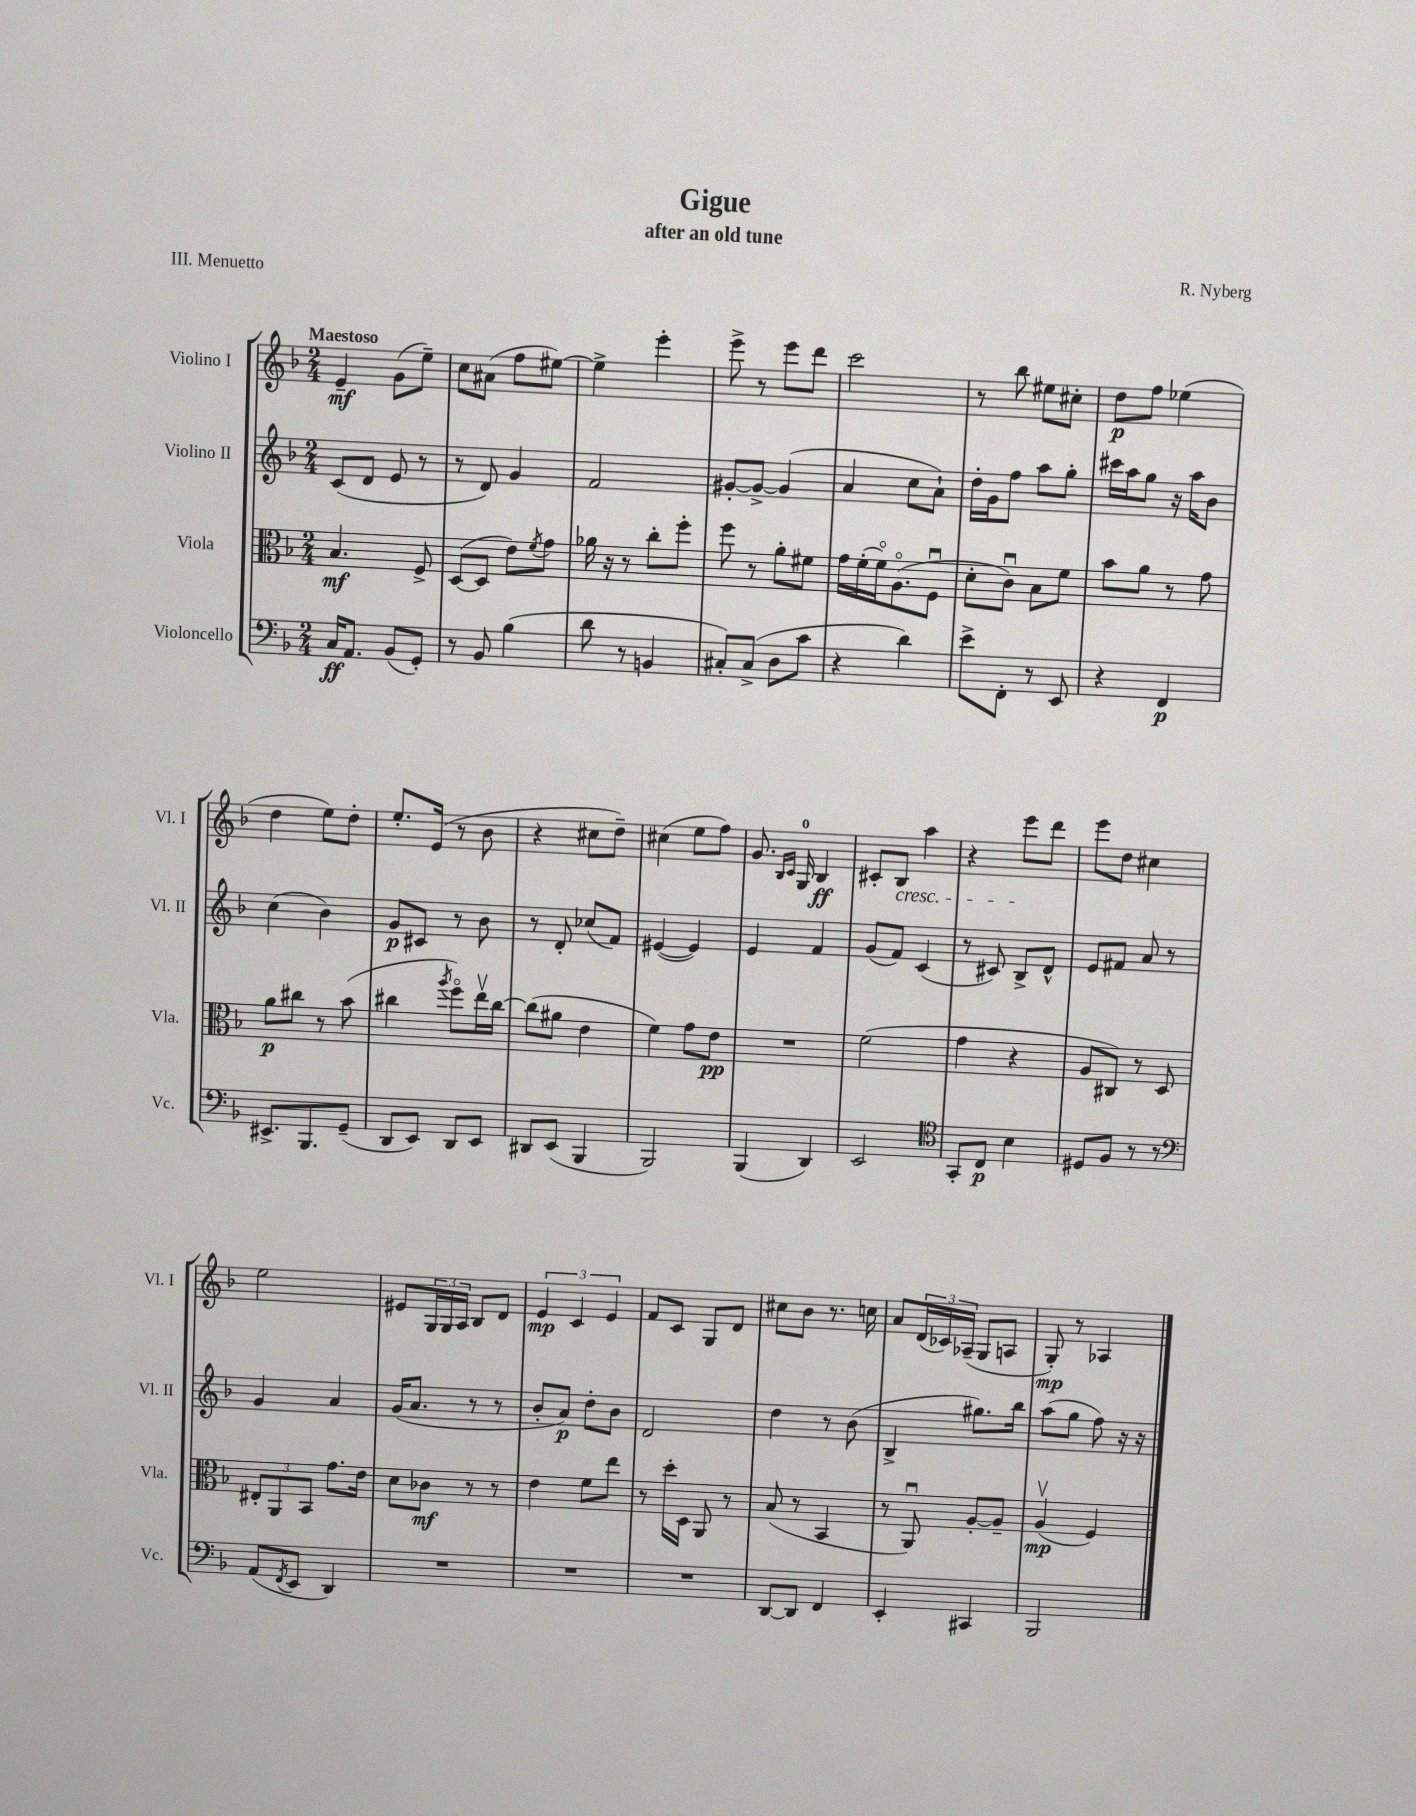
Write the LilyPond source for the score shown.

\header { title = "Gigue" composer = "R. Nyberg" subtitle = "after an old tune" piece = "III. Menuetto" }
<<
\new StaffGroup <<
\new Staff = "s0" \with { instrumentName = "Violino I" shortInstrumentName = "Vl. I" } {
    \clef treble \key f \major \numericTimeSignature \time 2/4 \tempo "Maestoso"
    e'4--\mf g'8( e''8--) |
    c''8 ais'8( f''8 eis''8~) |
    eis''4-> e'''4-. |
    e'''8-> r8 e'''8 d'''8 |
    c'''2 |
    r8 bes''8 eis''8 cis''8-. |
    d''8\p f''8 ees''4( |
    d''4 e''8) d''8-. |
    e''8.-. e'16( r8 bes'8 |
    r4 cis''8 d''8--) |
    cis''4( e''8 f''8) |
    g'8. \grace { bes16 c'16 } g16-0 bes4\ff |
    cis'8-. bes8\cresc a''4 |
    r4 e'''8\! d'''8 |
    e'''8 d''8 cis''4 |
    e''2 |
    eis'8 \tuplet 3/2 { g16 g16 a16 } bes8 d'8 |
    \tuplet 3/2 { e'4\mp c'4 e'4 } |
    f'8 c'8 g8 d'8 |
    cis''8 bes'8 r8. c''16 |
    a'8 \tuplet 3/2 { d'16( ces'16) aes16--( } g8 a8 |
    g8-.\mp) r8 aes4 \bar "|." |
}
\new Staff = "s1" \with { instrumentName = "Violino II" shortInstrumentName = "Vl. II" } {
    \clef treble \key f \major \numericTimeSignature \time 2/4
    c'8( d'8 e'8 r8 |
    r8 d'8) g'4 |
    f'2 |
    gis'8~-. gis'8~-> gis'4( |
    a'4 c''8 a'8-!) |
    d''16-. g'16 f''8 a''8 g''8-. |
    cis'''16 a''16 g''8 r16 a''16 bes'8 |
    c''4( bes'4) |
    g'8\p cis'8 r8 bes'8 |
    r8 d'8-. ces''8( f'8) |
    eis'4~( eis'4) |
    e'4 f'4 |
    g'8( f'8) c'4( |
    r8 cis'8) bes8-> d'8-^ |
    e'8 fis'8 a'8 r8 |
    g'4 a'4 |
    g'16( a'8. r8 r8 |
    bes'8-. a'8\p) d''8-. bes'8 |
    d'2 |
    d''4 r8 bes'8( |
    bes4-> gis''8.) bes''16 |
    a''8( g''8 f''8) r16 r16 \bar "|." |
}
\new Staff = "s2" \with { instrumentName = "Viola" shortInstrumentName = "Vla." } {
    \clef alto \key f \major \numericTimeSignature \time 2/4
    bes4.\mf f8-> |
    d8~( d8 e'8) \acciaccatura { f'8 } g'8 |
    aes'16 r16 r8 c''8-. f''8-. |
    f''8 r8 a'8-. fis'8 |
    g'16 f'16-.( f'16\flageolet) a8.\flageolet( f8\downbow |
    d'8-. c'8\downbow) bes8 f'8 |
    bes'8 a'8 r8 g'8 |
    a'8\p cis''8 r8 bes'8( |
    cis''4 \acciaccatura { a''8 } f''8\flageolet) e''16\upbow cis''16~ |
    cis''8( ais'8 e'4 |
    f'4) g'8 e'8\pp |
    R2 |
    f'2( |
    g'4 r4 |
    a8 cis8) r8 d8 |
    \tuplet 3/2 { eis8-. a,8 bes,8 } g'8. e'16 |
    d'8 ces'8\mf r8 r8 |
    e'4 f'8 e''8 |
    r8 d''16-. d16 a,8 r8 |
    bes8( r8 bes,4 |
    r8 a,8\downbow) a8~-. a8-- |
    a4\upbow\mp( f4) \bar "|." |
}
\new Staff = "s3" \with { instrumentName = "Violoncello" shortInstrumentName = "Vc." } {
    \clef bass \key f \major \numericTimeSignature \time 2/4
    c16\ff a,8. bes,8( g,8-.) |
    r8 bes,8 bes4( |
    d'8 r8 b,4 |
    cis8-.) cis8->( d8 c'8 |
    r4 d'4) |
    e'8-> f,8-. r8 e,8 |
    r4 f,4\p |
    eis,8.-> bes,,8. g,8--( |
    d,8 e,8) d,8 e,8 |
    dis,8 e,8( bes,,4 |
    bes,,2) |
    bes,,4( d,4) |
    e,2 |
    \clef tenor g,8-. c8\p bes4 |
    dis8 f8 r8 r8 |
    \clef bass a,8( \acciaccatura { f,8 } e,8 d,4) |
    R2 |
    R2 |
    R2 |
    d,8~ d,8 f,4 |
    e,4-. cis,4 |
    bes,,2 \bar "|." |
}
>>
>>
\layout { \context { \Score \remove "Bar_number_engraver" } }
